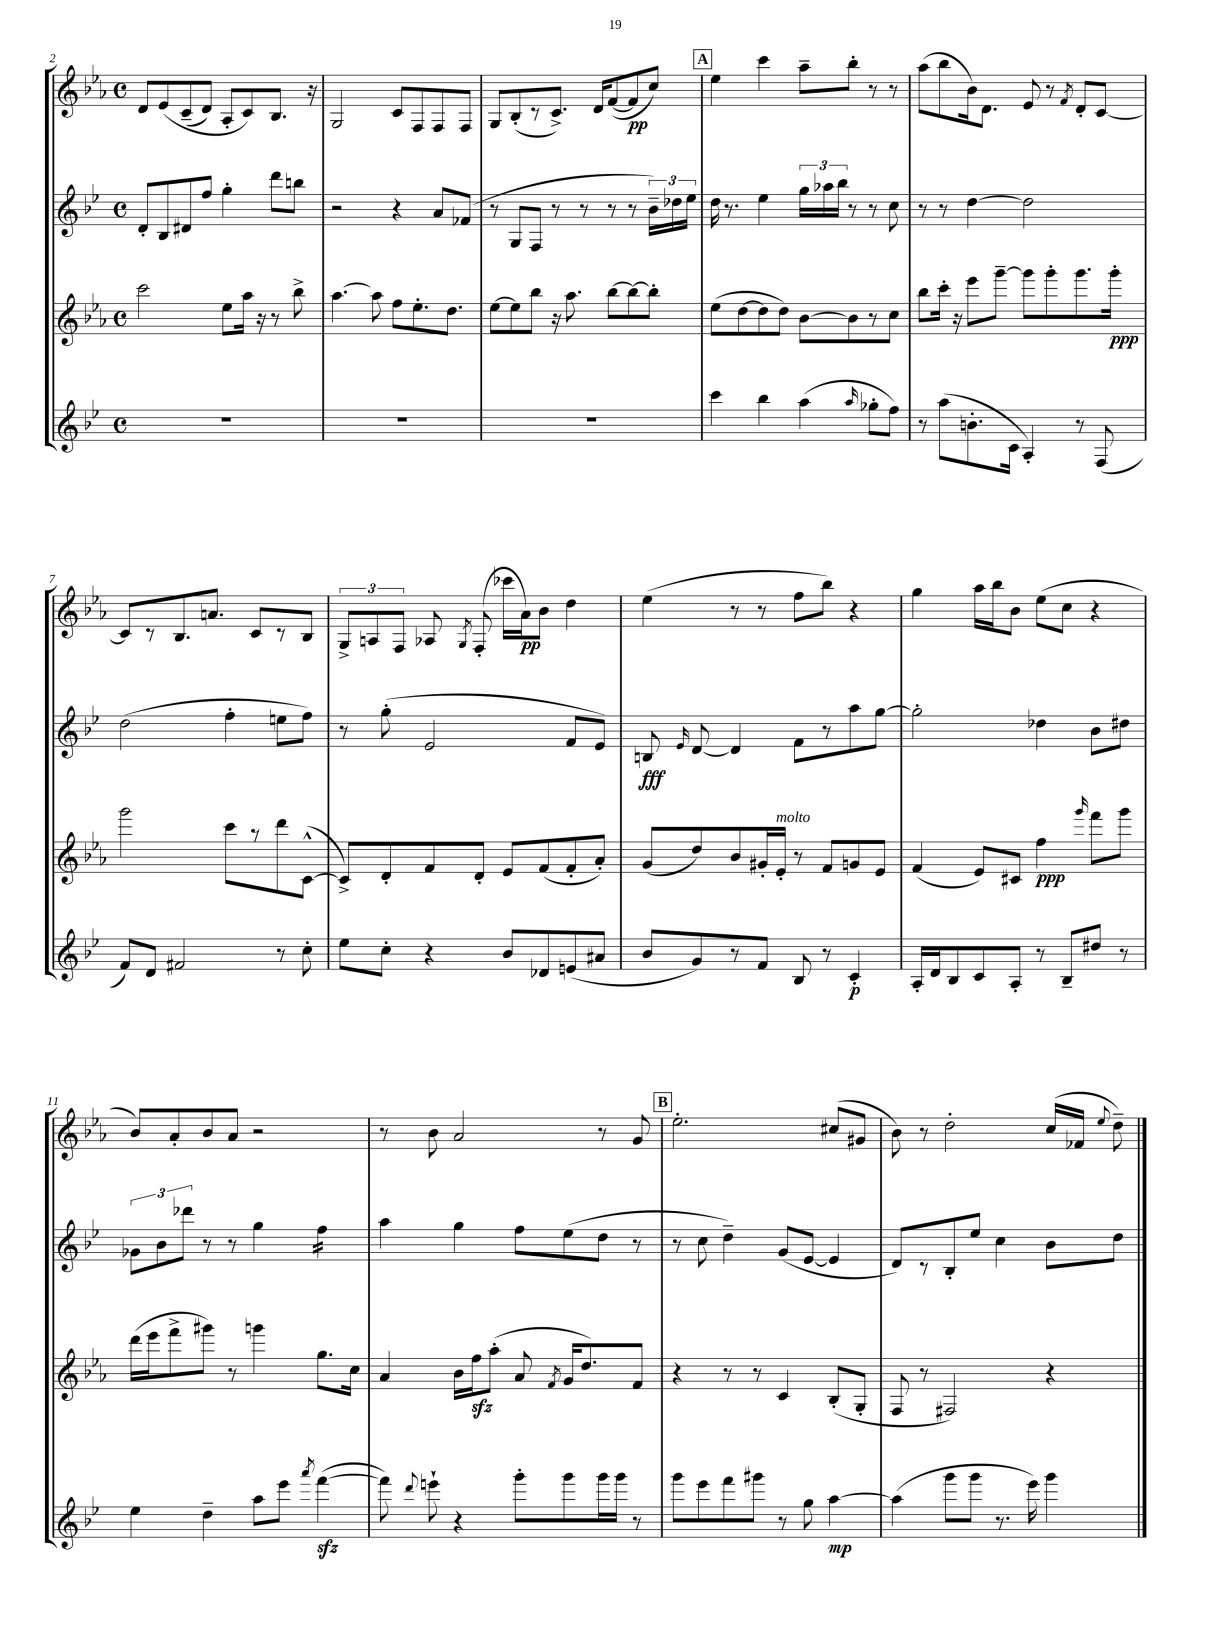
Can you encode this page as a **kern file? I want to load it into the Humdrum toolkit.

**kern	**dynam	**kern	**dynam	**kern	**dynam	**kern	**dynam
*part4	*part4	*part3	*part3	*part2	*part2	*part1	*part1
*staff4	*staff4	*staff3	*staff3	*staff2	*staff2	*staff1	*staff1
*clefG2	*	*clefG2	*	*clefG2	*	*clefG2	*
*k[b-e-]	*	*k[b-e-a-]	*	*k[b-e-]	*	*k[b-e-a-]	*
*M4/4	*	*M4/4	*	*M4/4	*	*M4/4	*
*met(c)	*	*met(c)	*	*met(c)	*	*met(c)	*
=2	=2	=2	=2	=2	=2	=2	=2
1r	.	2ccc\	.	8d'/L	.	8d/L	.
.	.	.	.	8B-/	.	(8e-/	.
.	.	.	.	8d#X/	.	(8c~/	.
.	.	.	.	8ff/J	.	8d/J)	.
.	.	8ee-\L	.	4gg'\	.	8A-'/L	.
.	.	16aa-\Jk	.	.	.	8c/)	.
.	.	16r	.	.	.	.	.
.	.	8r	.	8ddd\L	.	8.B-/J	.
.	.	8bb-^\	.	8bbn\J	.	.	.
.	.	.	.	.	.	16r	.
=3	=3	=3	=3	=3	=3	=3	=3
1r	.	[4.aa-\	.	2r	.	2G/	.
.	.	8aa-\]	.	.	.	.	.
.	.	8ff\L	.	4r	.	8c/L	.
.	.	8.ee-'\	.	.	.	8F/	.
.	.	.	.	8a/L	.	8F/	.
.	.	8.dd\J	.	.	.	.	.
.	.	.	.	(8f-X/J	.	8F/J	.
=4	=4	=4	=4	=4	=4	=4	=4
1r	.	[8ee-\L	.	8r	.	8G/L	.
.	.	8ee-\]	.	8G/L	.	(8B-'/	.
.	.	8bb-\J	.	8F/J	.	8r	.
.	.	16r	.	8r	.	8.c^/J)	.
.	.	8.aa-\	.	.	.	.	.
.	.	.	.	8r	.	.	.
.	.	.	.	.	.	16d/KL	.
.	.	[8bb-\L	.	8r	.	([8f/	.
.	.	8bb-\_	.	8r	.	8f/]	pp
.	.	8bb-'\J]	.	24b-~\LL)	.	8cc/J)	.
.	.	.	.	24dd-X\	.	.	.
.	.	.	.	24ee-\JJ	.	.	.
!!LO:REH:place=s1:t=A
=5	=5	=5	=5	=5	=5	=5	=5
4ccc\	.	(8ee-\L	.	16dd\	.	4ee-\	.
.	.	.	.	8.r	.	.	.
.	.	[8dd\	.	.	.	.	.
4bb-\	.	8dd\]	.	4ee-\	.	4ccc\	.
.	.	8dd\J)	.	.	.	.	.
(4aa\	.	[8b-\L	.	24gg\LL	.	8aa-~\L	.
.	.	.	.	24aa-X\	.	.	.
.	.	.	.	24bb-\JJ	.	.	.
.	.	8b-\]	.	8r	.	8bb-'\J	.
16qqaa/	.	.	.	.	.	.	.
8gg-X'\L	.	8r	.	8r	.	8r	.
8ff\J)	.	8cc\J	.	8cc\	.	8r	.
=6	=6	=6	=6	=6	=6	=6	=6
8r	.	8bb-\L	.	8r	.	(8aa-\L	.
(8aa\L	.	16ccc'\Jk	.	8r	.	8bb-\	.
.	.	16r	.	.	.	.	.
8.bn'\	.	8eee-\L	.	[4dd\	.	16b-\k)	.
.	.	.	.	.	.	8.d\J	.
.	.	[8ggg~\J	.	.	.	.	.
16c\Jk	.	.	.	.	.	.	.
4A'/)	.	8ggg\L]	.	2dd\]	.	8e-/	.
.	.	8ggg'\	.	.	.	8r	.
.	.	.	.	.	.	8qf/	.
8r	.	8.ggg\	.	.	.	8d'/L	.
(8F/	.	.	.	.	.	[8c/J	.
.	.	16ggg'\Jk	ppp	.	.	.	.
!!LO:LB:g=z
=7	=7	=7	=7	=7	=7	=7	=7
8f/L)	.	2ggg\	.	(2dd\	.	8c/L]	.
8d/J	.	.	.	.	.	8r	.
2f#X/	.	.	.	.	.	8.B-/	.
.	.	.	.	.	.	8.an/J	.
.	.	8ccc\L	.	4ff'\	.	.	.
.	.	8r	.	.	.	8c/L	.
8r	.	8ddd\	.	8een\L	.	8r	.
8cc'\	.	([8c^^\J	.	8ff\J)	.	8B-/J	.
=8	=8	=8	=8	=8	=8	=8	=8
8ee-\L	.	8c^/L])	.	8r	.	12G^/L	.
.	.	.	.	.	.	12An/	.
8cc'\J	.	8d'/	.	(8gg'\	.	.	.
.	.	.	.	.	.	12F/J	.
4r	.	8f/	.	2e-/	.	8A-X/	.
.	.	.	.	.	.	8qG/	.
.	.	8d'/J	.	.	.	(8F'/	.
8b-/L	.	8e-/L	.	.	.	16ccc-X\LL	.
.	.	.	.	.	.	16a-\J)	pp
8d-X/	.	(8f/	.	.	.	8b-\J	.
(8en/	.	8f'/	.	8f/L	.	4dd\	.
8a#X/J	.	8a-'/J)	.	8e-/J)	.	.	.
=9	=9	=9	=9	=9	=9	=9	=9
8b-/L	.	(8g/L	.	8Bn/	fff	(4ee-\	.
.	.	.	.	16qqe-/	.	.	.
8g/)	.	8dd/)	.	[8d/	.	.	.
8r	.	8b-/	.	4d/]	.	8r	.
8f/J	.	16g#X'/L	.	.	.	8r	.
!	!	!LO:TX:a:i:t=molto	!	!	!	!	!
.	.	16e-'/JJ	.	.	.	.	.
8B-/	.	8r	.	8f\L	.	8ff\L	.
8r	.	8f/L	.	8r	.	8bb-\J)	.
4c'/	p	8gn/	.	8aa\	.	4r	.
.	.	8e-/J	.	[8gg\J	.	.	.
=10	=10	=10	=10	=10	=10	=10	=10
16A'/LL	.	(4f/	.	2gg'\]	.	4gg\	.
16d/J	.	.	.	.	.	.	.
8B-/	.	.	.	.	.	.	.
8c/	.	8e-/L)	.	.	.	16aa-\LL	.
.	.	.	.	.	.	16bb-\J	.
8A'/J	.	8c#X/J	.	.	.	8b-\J	.
8r	.	4ff\	ppp	4dd-X\	.	(8ee-\L	.
8B-~/L	.	.	.	.	.	8cc\J	.
.	.	16qqggg/	.	.	.	.	.
8dd#X/J	.	8fff\L	.	8b-\L	.	4r	.
8r	.	8ggg\J	.	8dd#X\J	.	.	.
!!LO:LB:g=z
=11	=11	=11	=11	=11	=11	=11	=11
4ee-\	.	(16ddd\LL	.	12g-X\L	.	8b-/L)	.
.	.	16eee-\J	.	.	.	.	.
.	.	.	.	12b-\	.	.	.
.	.	8fff^\	.	.	.	8a-'/	.
.	.	.	.	12ddd-X\J	.	.	.
4dd~\	.	8ggg#X\J)	.	8r	.	8b-/	.
.	.	8r	.	8r	.	8a-/J	.
8aa\L	.	4gggn\	.	4gg\	.	2r	.
8eee-\J	.	.	.	.	.	.	.
8qaaa/	.	.	.	.	.	.	.
*	*	*	*	*tremolo	*	*	*
([4fffzz\	.	8.gg\L	.	16ff\LL	.	.	.
.	.	.	.	16ff\	.	.	.
.	.	.	.	16ff\	.	.	.
.	.	16cc\Jk	.	16ff\JJ	.	.	.
*	*	*	*	*Xtremolo	*	*	*
=12	=12	=12	=12	=12	=12	=12	=12
8fff\])	.	4a-/	.	4aa\	.	8r	.
8qqddd/	.	.	.	.	.	.	.
8eeen`\	.	.	.	.	.	8b-\	.
4r	.	16b-\LL	.	4gg\	.	2a-/	.
.	.	16ffzz\J	.	.	.	.	.
.	.	(8aa-'\J	.	.	.	.	.
8ggg'\L	.	8a-/	.	8ff\L	.	.	.
.	.	8qf/	.	.	.	.	.
8ggg\	.	16g/KL	.	(8ee-\	.	.	.
.	.	8.dd/)	.	.	.	.	.
16ggg\L	.	.	.	8dd\J	.	8r	.
16ggg\JJ	.	.	.	.	.	.	.
8r	.	8f/J	.	8r	.	8g/	.
!!LO:REH:place=s1:t=B
=13	=13	=13	=13	=13	=13	=13	=13
8ggg\L	.	4r	.	8r	.	2.ee-'\	.
8eee-\	.	.	.	8cc\	.	.	.
8fff\	.	8r	.	4dd~\)	.	.	.
8ggg#X\J	.	8r	.	.	.	.	.
8r	.	4c/	.	(8g/L	.	.	.
8gg\	.	.	.	[8e-/J	.	.	.
[4aa\	mp	(8B-'/L	.	4e-/]	.	(8cc#X/L	.
.	.	8G'/J	.	.	.	8g#X/J	.
=14	=14	=14	=14	=14	=14	=14	=14
(4aa\]	.	8F/	.	8d/L)	.	8b-\)	.
.	.	8r	.	8r	.	8r	.
8ggg\L	.	2F#X/)	.	8B-'/	.	2dd'\	.
8ggg\J	.	.	.	8ee-/J	.	.	.
8.r	.	.	.	4cc\	.	.	.
16eee-\)	.	.	.	.	.	.	.
4ggg\	.	4r	.	8b-\L	.	(16cc/LL	.
.	.	.	.	.	.	16f-X/JJ	.
.	.	.	.	.	.	8qqee-/	.
.	.	.	.	8dd\J	.	8dd~\)	.
==	==	==	==	==	==	==	==
*-	*-	*-	*-	*-	*-	*-	*-
